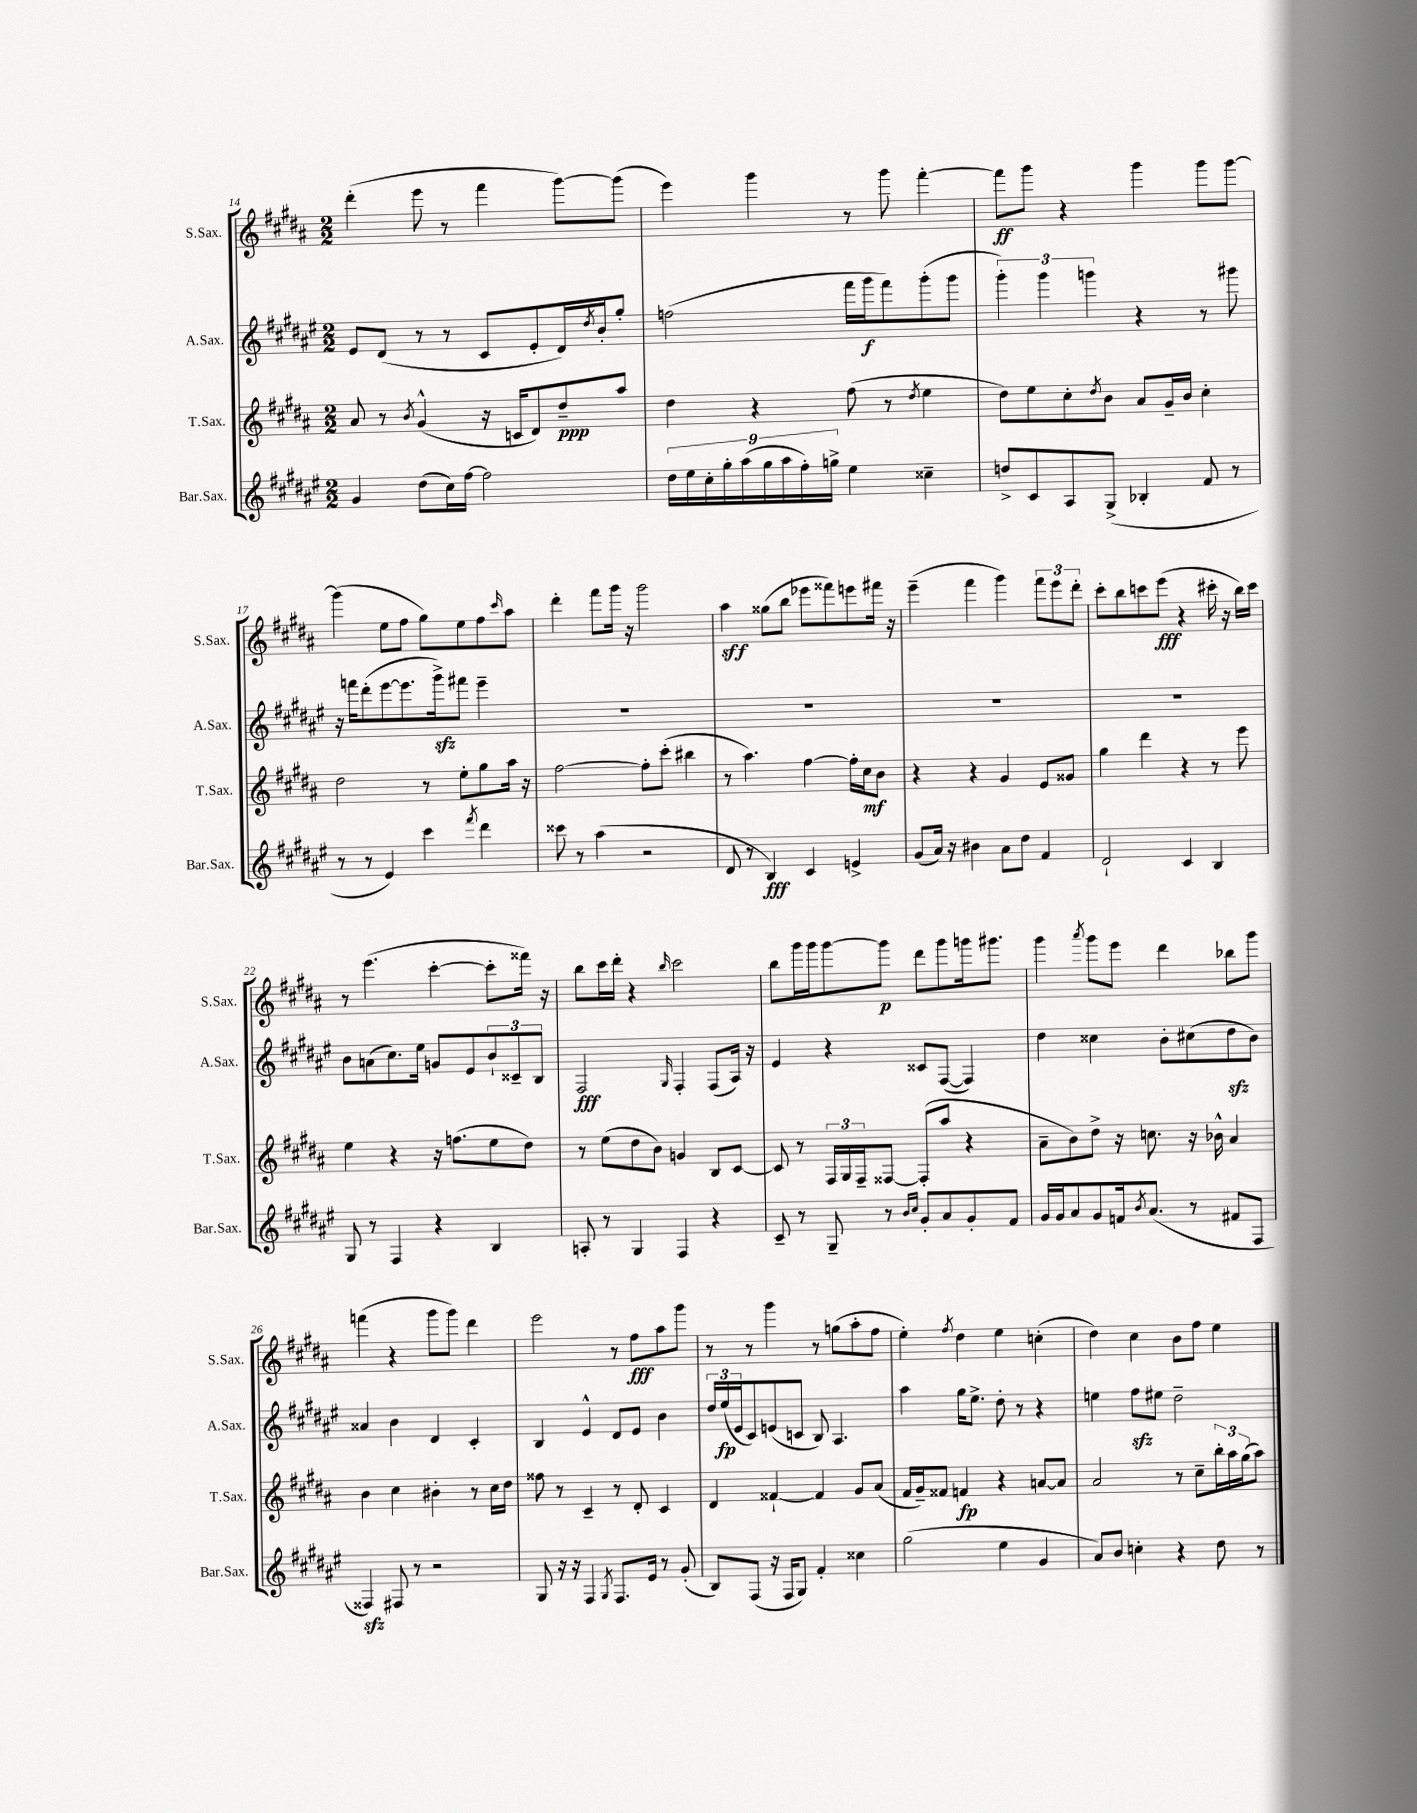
<<
\new StaffGroup <<
\new Staff = "s0" \with { instrumentName = "S.Sax." shortInstrumentName = "S.Sax." } {
    \clef treble \key b \major \numericTimeSignature \time 2/2
    dis'''4-.( e'''8 r8 fis'''4 gis'''8~) gis'''8( |
    e'''4) gis'''4 r8 gis'''8 fis'''4~-. |
    fis'''8\ff gis'''8 r4 gis'''4 gis'''8 gis'''8~ |
    gis'''4( e''8 fis''8 gis''8) e''8 fis''8 \grace { cis'''16 } ais''8 |
    dis'''4-. fis'''8 gis'''16 r16 gis'''2 |
    ais''4\sff gisis''8( b''8 ees'''8 fisis'''8) e'''8 fis'''16 r16 |
    e'''4--( fis'''4 gis'''4) \tuplet 3/2 { fis'''8 e'''8 dis'''8-. } |
    cis'''8-. b''8 c'''8 e'''8\fff( r4 cis'''16-. r16 b''16) cis'''16 |
    r8 e'''4.( cis'''4~-. cis'''8-. fisis'''16) r16 |
    b''8 cis'''16 dis'''16-. r4 \grace { b''16 } cis'''2 |
    b''8 gis'''16 gis'''16 gis'''8~ gis'''8\p dis'''8 gis'''8 g'''16 gis'''8. |
    gis'''4 \acciaccatura { ais'''8 } gis'''8 e'''8 dis'''4 bes''8 gis'''8 |
    f'''4( r4 gis'''8 gis'''8) dis'''4 |
    e'''2 r8 fis''8\fff ais''8 gis'''8 |
    r8 r8 gis'''4 r8 g''8( ais''8-. fis''8 |
    e''4-.) \acciaccatura { fis''8 } dis''4 e''4 c''4-.( |
    dis''4) cis''4 b'8 fis''8 e''4 \bar "|." |
}
\new Staff = "s1" \with { instrumentName = "A.Sax." shortInstrumentName = "A.Sax." } {
    \clef treble \key fis \major \numericTimeSignature \time 2/2
    eis'8 dis'8( r8 r8 cis'8 eis'8-. dis'16) \acciaccatura { dis''8 } b'16-. gis''8-. |
    f''2( fis'''16 gis'''16\f fis'''8) gis'''8-.( gis'''8 |
    \tuplet 3/2 { gis'''4-.) gis'''4 g'''4 } r4 r8 gis'''8 |
    r16 f'''16 dis'''8-.( eis'''8~ eis'''8. gis'''16->\sfz) fis'''8 eis'''4-- |
    R1 |
    R1 |
    R1 |
    R1 |
    b'8 a'8( cis''8.) eis''16 g'8 eis'8 \tuplet 3/2 { b'8-! cisis'8-- b8 } |
    fis2\fff \grace { gis16 } fis4-. fis8( ais16) r16 |
    eis'4 r4 cisis'8 fis8~( fis4) |
    dis''4 cisis''4 b'8-. cis''8( dis''8\sfz b'8) |
    aisis'4 b'4 dis'4 cis'4-. |
    b4 eis'4-^ dis'8 eis'8 b'4 |
    \tuplet 3/2 { dis''16 eis''16\fp( eis'16 } cis'8) e'8( c'8 b8) ais4. |
    ais''4 gis''16 eis''8.-> dis''8-. r8 r4 |
    e''4 fis''8\sfz eis''8 dis''2-- \bar "|." |
}
\new Staff = "s2" \with { instrumentName = "T.Sax." shortInstrumentName = "T.Sax." } {
    \clef treble \key b \major \numericTimeSignature \time 2/2
    ais'8 r8 \acciaccatura { b'8 } gis'4-^( r16 c'16 dis'8) dis''8--\ppp ais''8 |
    dis''4 r4 fis''8( r8 \acciaccatura { dis''8 } e''4 |
    dis''8) e''8 cis''8-. \acciaccatura { dis''8 } b'8 ais'8 gis'16-- b'16 cis''4-. |
    dis''2 r8 e''8-. gis''8 ais''16 r16 |
    fis''2~ fis''8-. cis'''8-.( bis''4 |
    r8 ais''4.) fis''4~ fis''16-. cis''16\mf b'8 |
    r4 r4 gis'4 e'8 gisis'8 |
    gis''4 dis'''4 r4 r8 e'''8 |
    e''4 r4 r16 f''8.( e''8 dis''8) |
    r8 e''8( dis''8 b'8) g'4 b8 cis'8~ |
    cis'8 r8 \tuplet 3/2 { fis16 gis16 fis16-- } fisis8~ fisis8-.( ais''8 r4 |
    ais'8-- b'8) dis''8-> r16 c''8. r16 bes'16-^ ais'4 |
    b'4 cis''4 bis'4-. r8 cis''16 dis''16 |
    fisis''8 r8 cis'4-- r8 dis'8-. cis'4 |
    dis'4 fisis'4~-! fisis'4 gis'8 ais'8( |
    fis'16 gis'16--) fisis'8 f'4\fp r4 a'8~ a'8 |
    ais'2 r8 cis''8-- \tuplet 3/2 { b''16-. ais''16 gis''16( } ais''8) \bar "|." |
}
\new Staff = "s3" \with { instrumentName = "Bar.Sax." shortInstrumentName = "Bar.Sax." } {
    \clef treble \key fis \major \numericTimeSignature \time 2/2
    gis'4 dis''8( cis''16) fis''16~ fis''2 |
    \tuplet 9/8 { dis''16 eis''16 cis''16-. gis''16-. ais''16( gis''16 ais''16 fis''16-.) g''16-> } eis''4 cisis''4-- |
    d''8-> cis'8 ais8 gis8->( bes4-. fis'8 r8 |
    r8 r8 eis'4) cis'''4 \acciaccatura { fis'''8 } dis'''4 |
    cisis'''8 r8 ais''4( r2 |
    dis'8 r8 b4\fff) cis'4 e'4-> |
    gis'8( ais'16) r16 bis'4 ais'8 dis''8 fis'4 |
    dis'2-! cis'4 b4 |
    gis8 r8 fis4 r4 b4 |
    a8-. r8 gis4 fis4 r4 |
    cis'8-- r8 gis8-- r8 \grace { b'16 cis''16 } gis'8-. ais'8 gis'8-. fis'8 |
    gis'16 gis'16 ais'8 gis'8 f'16 \acciaccatura { b'8 } ais'8.( r8 fis'8 fis8 |
    fisis4\sfz) fis8 r8 r2 |
    gis8 r16 r16 fis4 \acciaccatura { gis8 } fis8. eis'16 r8 gis'8-.( |
    b8) fis8( r16 fis16 gis8) fis'4-. cisis''4 |
    gis''2( eis''4 gis'4 |
    ais'8) b'8 c''4-. r4 dis''8 r8 \bar "|." |
}
>>
>>
\layout { \context { \Score currentBarNumber = #14 } }
